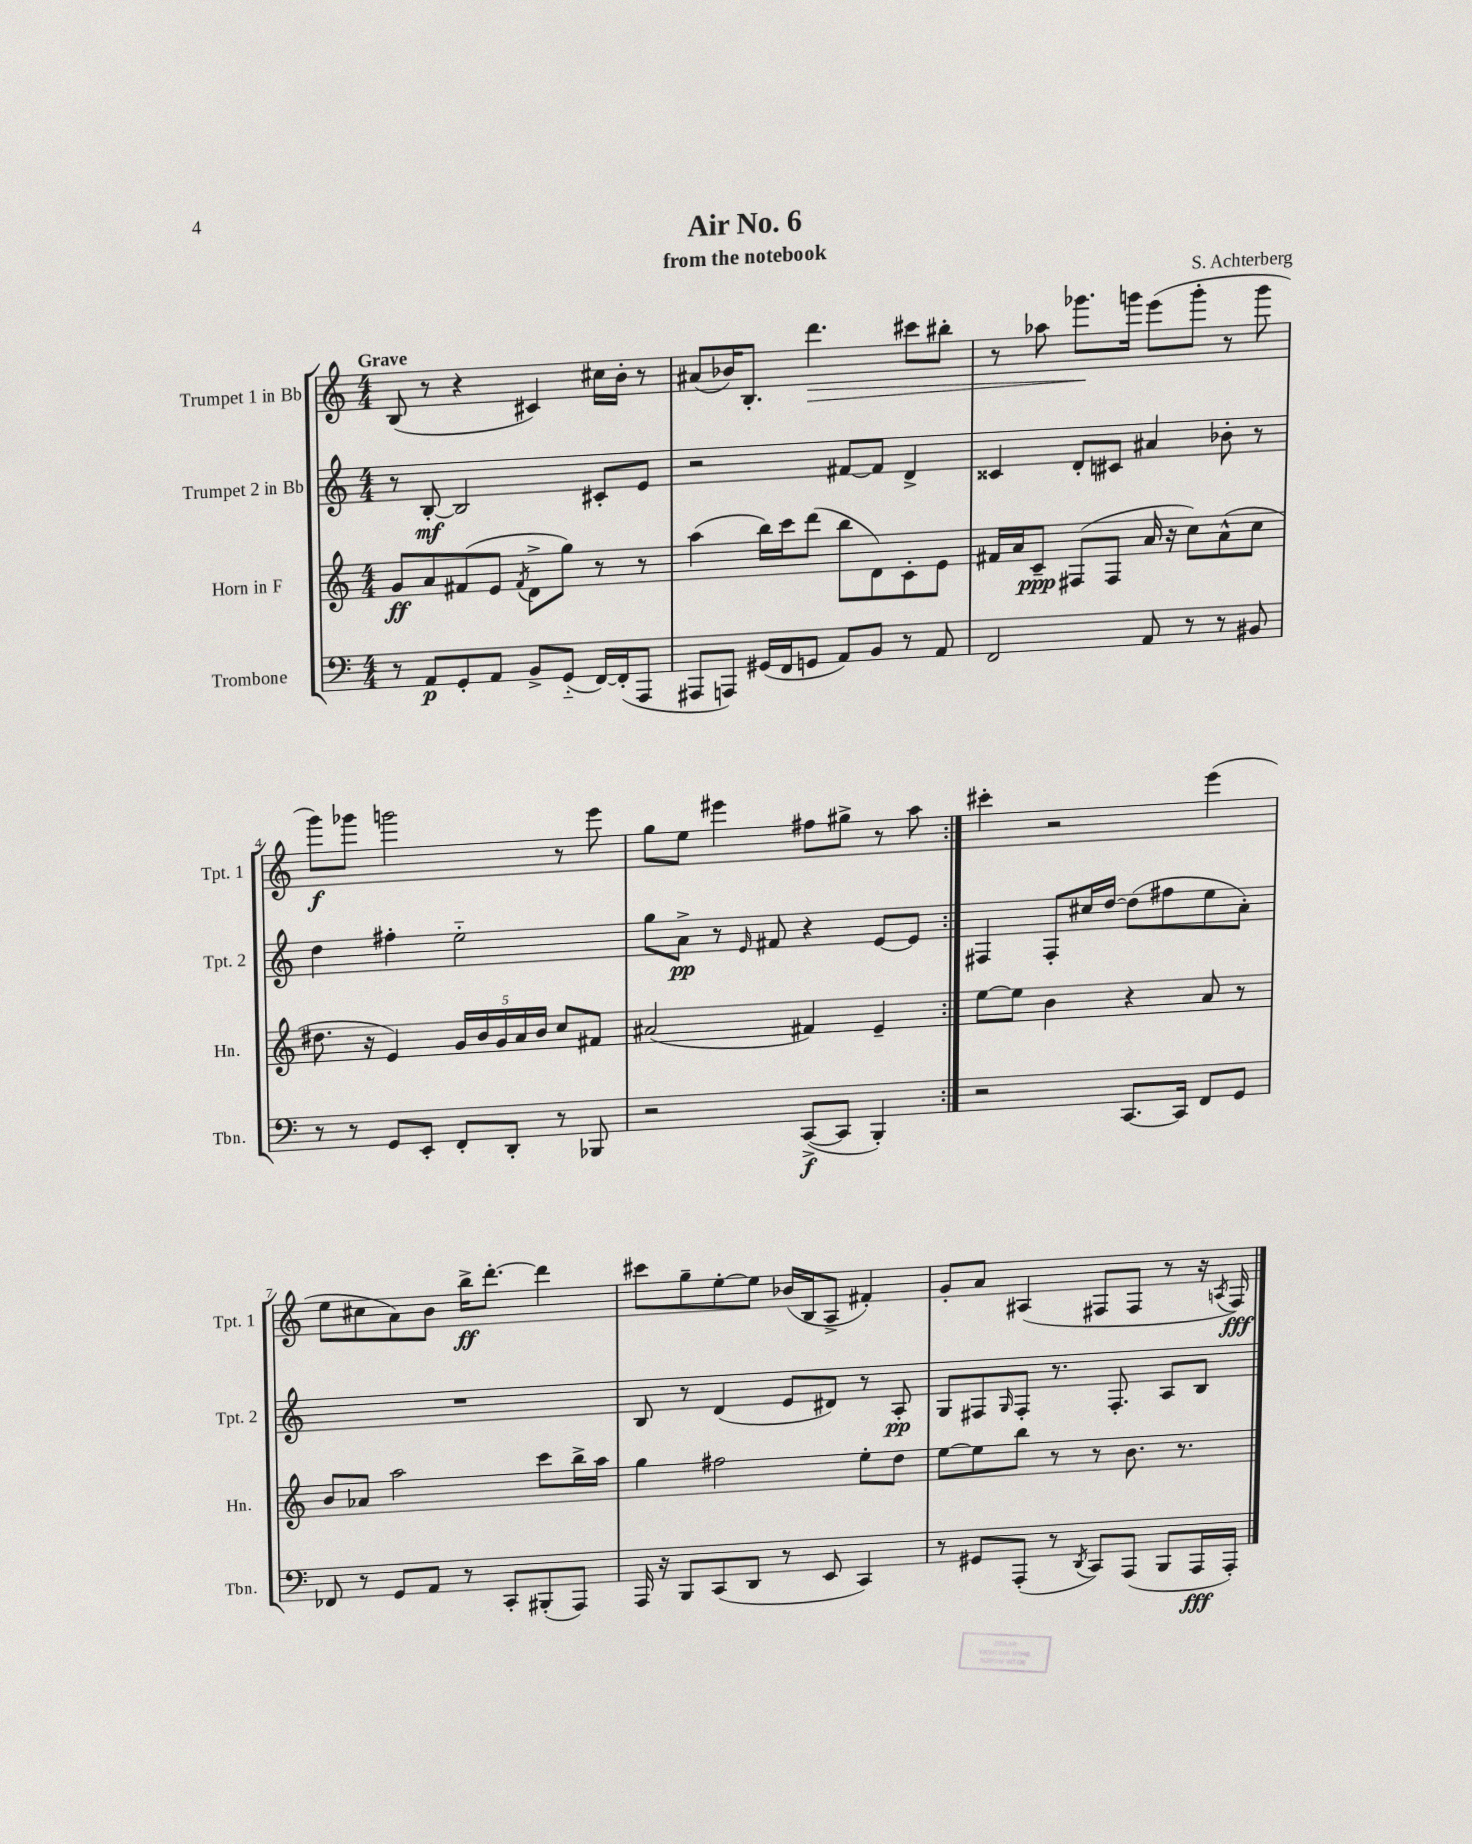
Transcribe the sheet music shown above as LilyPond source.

\header { title = "Air No. 6" composer = "S. Achterberg" subtitle = "from the notebook" }
<<
\new StaffGroup <<
\new Staff = "s0" \with { instrumentName = "Trumpet 1 in Bb" shortInstrumentName = "Tpt. 1" } {
    \clef treble \key c \major \numericTimeSignature \time 4/4 \tempo "Grave"
    \repeat volta 2 { b8( r8 r4 cis'4) cis''16 b'16-. r8 |
    ais'8( bes'16) b8.-. d'''4.\> cis'''8 bis''8-. |
    r8 aes''8 ges'''8.\! g'''16 e'''8( g'''8-. r8 g'''8 |
    g'''8\f) ges'''8 g'''2 r8 e'''8 |
    g''8 e''8 eis'''4 fis''8 gis''8-> r8 a''8 | }
    cis'''4-. r2 e'''4( |
    e''8 cis''8 a'8) b'8 b''16->\ff d'''8.~-. d'''4 |
    cis'''8 g''8-- e''8~-. e''8 bes'16( b16 a8-> fis'4-.) |
    g'8-. a'8 ais4( fis8 fis8 r8 r16 \acciaccatura { a8 } fis16\fff) \bar "|." |
}
\new Staff = "s1" \with { instrumentName = "Trumpet 2 in Bb" shortInstrumentName = "Tpt. 2" } {
    \clef treble \key c \major \numericTimeSignature \time 4/4
    \repeat volta 2 { r8 b8~-.\mf b2 cis'8-. e'8 |
    r2 fis'8~ fis'8 d'4-> |
    cisis'4 d'8-. cis'8 ais'4 bes'8-. r8 |
    d''4 fis''4-. e''2-_ |
    g''8 a'8->\pp r8 \grace { e'16 } fis'8 r4 e'8~ e'8 | }
    fis4 fis8-. cis''16 d''16~ d''8( fis''8 e''8 a'8-.) |
    R1 |
    b8 r8 d'4( e'8 dis'8) r8 a8-.\pp |
    g8 fis8 \grace { g16 } fis8-. r8. fis8.-. a8 b8 \bar "|." |
}
\new Staff = "s2" \with { instrumentName = "Horn in F" shortInstrumentName = "Hn." } {
    \clef treble \key c \major \numericTimeSignature \time 4/4
    \repeat volta 2 { g'8\ff a'8 fis'8( e'8 \acciaccatura { fis'8 } d'8-> g''8) r8 r8 |
    a''4( b''16) c'''16 d'''8( b''8 d'8) c'8-. e'8 |
    fis'16 a'16 c'8--\ppp fis8( fis8 a'16 r16 c''8) a'8-^( c''8 |
    dis''8. r16 e'4) \tuplet 5/4 { g'16 b'16 g'16 a'16 b'16 } c''8 fis'8 |
    ais'2( fis'4) e'4-- | }
    e''8~ e''8 b'4 r4 a'8 r8 |
    b'8 aes'8 a''2 c'''8 b''16-> a''16 |
    g''4 fis''2 e''8-. d''8 |
    e''8~ e''8 b''8 r8 r8 b'8. r8. \bar "|." |
}
\new Staff = "s3" \with { instrumentName = "Trombone" shortInstrumentName = "Tbn." } {
    \clef bass \key c \major \numericTimeSignature \time 4/4
    \repeat volta 2 { r8 a,8\p g,8-. a,8 b,8-> g,8-_( f,16~) f,16-.( a,,8 |
    ais,,8 a,,8) gis,16( f,16 g,8 a,8) b,8 r8 a,8 |
    f,2 a,8 r8 r8 bis,8 |
    r8 r8 g,8 e,8-. f,8-. d,8-. r8 bes,,8 |
    r2 c,8~->\f( c,8 b,,4-.) | }
    r2 c,8.~ c,16 f,8 g,8 |
    fes,8 r8 g,8 a,8 r8 c,8-. bis,,8-.( a,,8) |
    a,,16 r16 b,,8 c,8( d,8 r8 e,8 c,4) |
    r8 gis,8 a,,8-.( r8 \acciaccatura { d,8 } c,8) a,,8( b,,8 a,,16\fff a,,16-.) \bar "|." |
}
>>
>>
